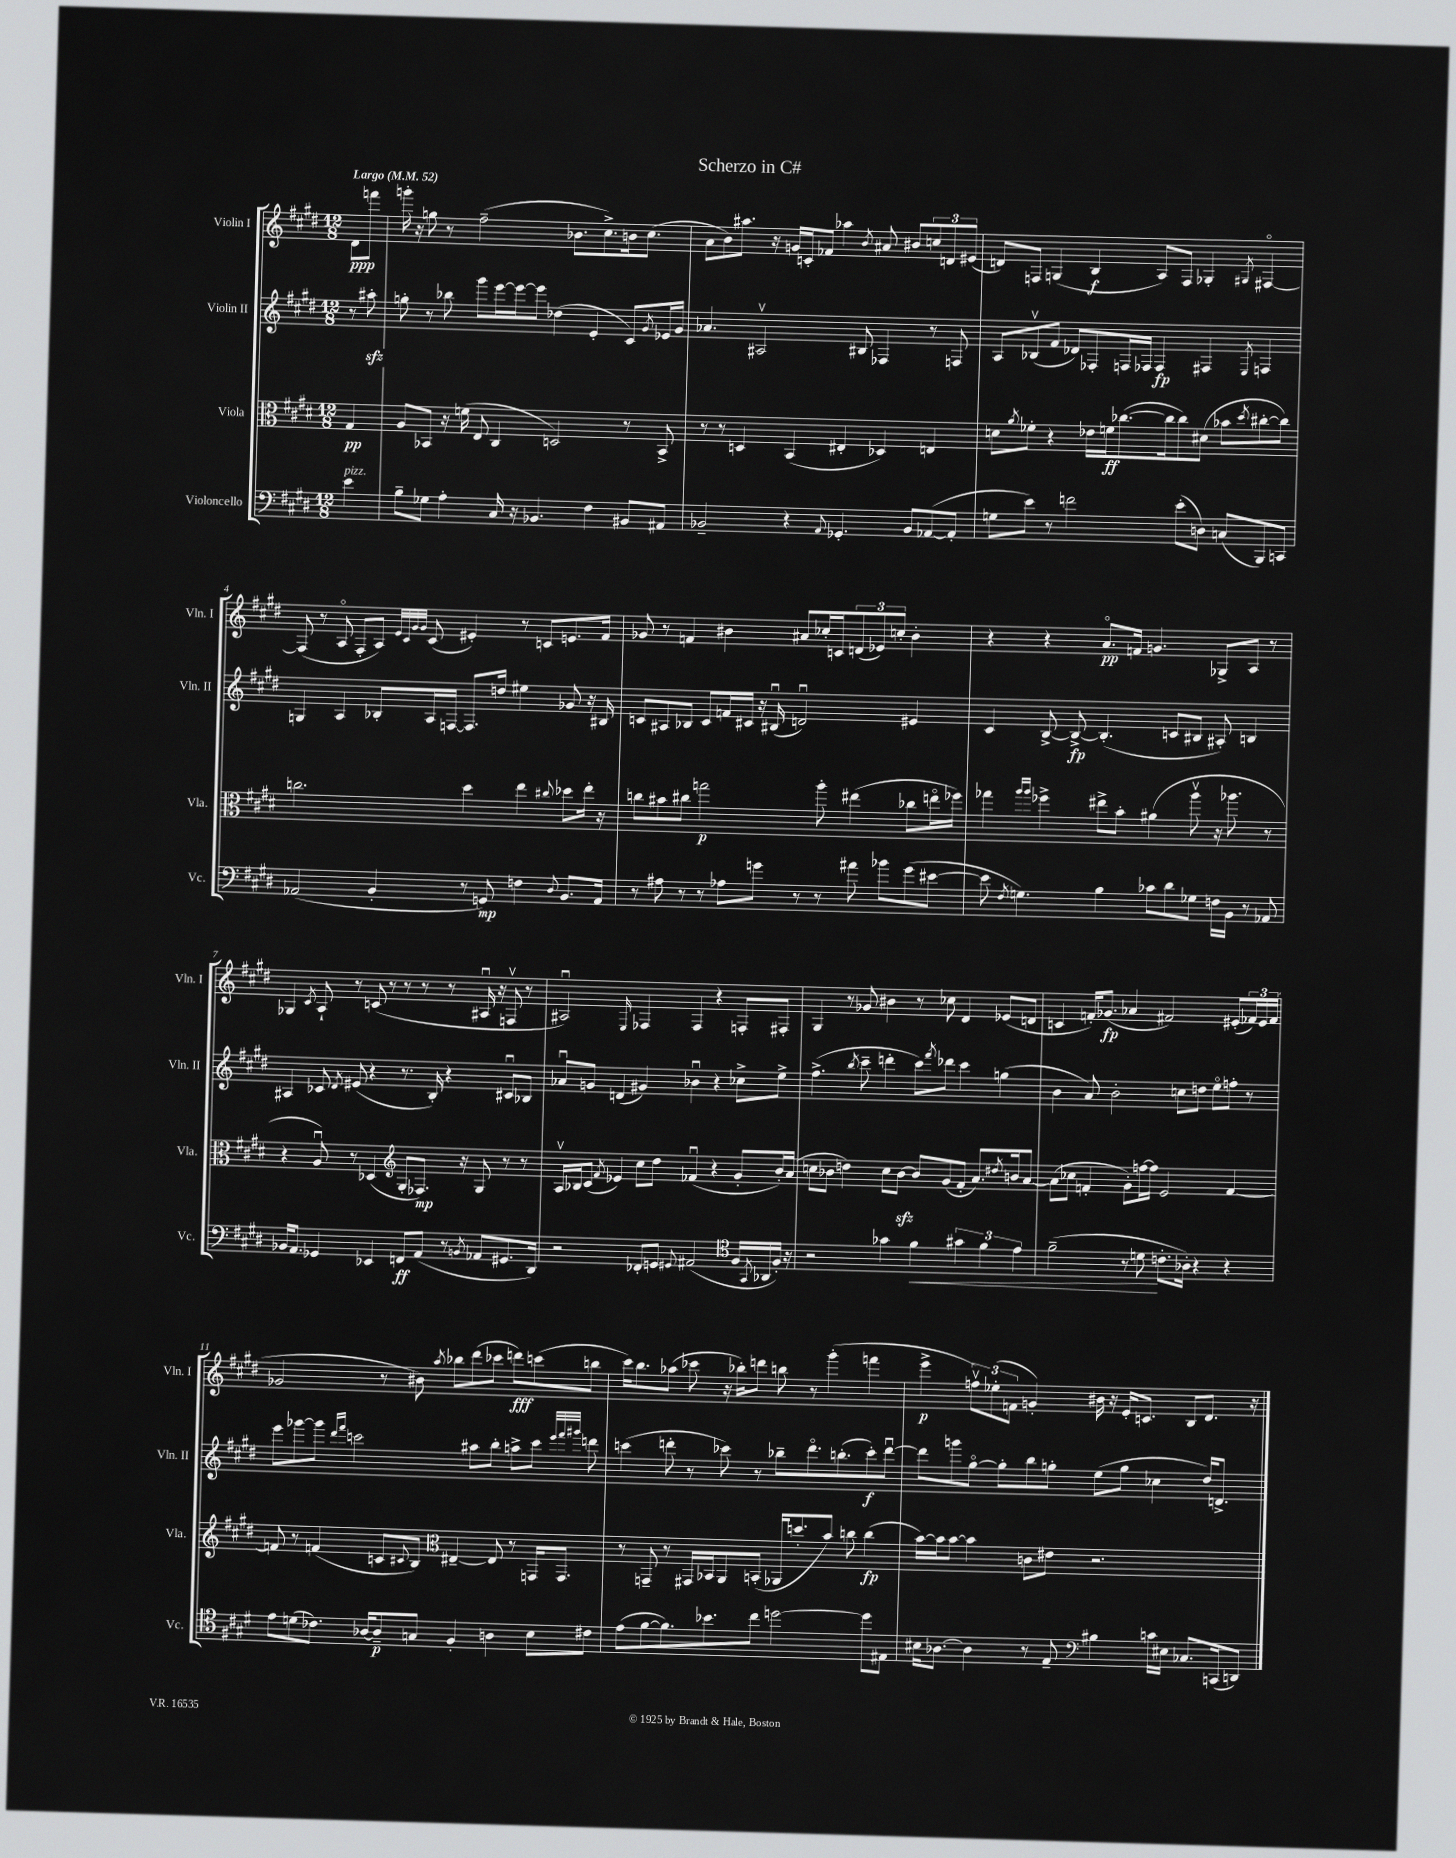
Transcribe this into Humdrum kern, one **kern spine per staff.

**kern	**dynam	**kern	**dynam	**kern	**dynam	**kern	**dynam
*part4	*part4	*part3	*part3	*part2	*part2	*part1	*part1
*staff4	*staff4	*staff3	*staff3	*staff2	*staff2	*staff1	*staff1
*I"Violoncello	*	*I"Viola	*	*I"Violin II	*	*I"Violin I	*
*I'Vc.	*	*I'Vla.	*	*I'Vln. II	*	*I'Vln. I	*
*clefF4	*	*clefC3	*	*clefG2	*	*clefG2	*
*k[f#c#g#d#]	*	*k[f#c#g#d#]	*	*k[f#c#g#d#]	*	*k[f#c#g#d#]	*
*M12/8	*	*M12/8	*	*M12/8	*	*M12/8	*
*MM52	*	*MM52	*	*MM52	*	*MM52	*
=	=	=	=	=	=	=	=
!	!	!	!	!	!	!LO:TX:a:B:t=Largo	!
!LO:TX:a:i:t=pizz.	!	!	!	!	!	!	!
4e\	.	4G#/	pp	8r	.	8d#\L	ppp
.	.	.	.	8aa#Xzz'\	.	8fffn\J	.
=1	=1	=1	=1	=1	=1	=1	=1
8B~\L	.	8A/L	.	8ggn'\	.	16gggn'\	.
.	.	.	.	.	.	16r	.
8G-X\J	.	8BB-X/J	.	8r	.	8ggn\	.
4A'\	.	16r	.	8bb-X\	.	8r	.
.	.	(16fn\	.	.	.	.	.
.	.	8E/	.	8ggg#\L	.	(2ff#~\	.
16C#/	.	4C#/	.	[16eee\L	.	.	.
16r	.	.	.	16eee\J_	.	.	.
4.BB-X/	.	.	.	8eee\J]	.	.	.
.	.	2Dn/)	.	(4dd-X\	.	.	.
.	.	.	.	.	.	8.b-X\L	.
4F#\	.	.	.	4e'/	.	.	.
.	.	.	.	.	.	8.cc#^\)	.
8BB#X/L	.	8r	.	8c#/L)	.	16bn\k	.
.	.	.	.	.	.	(8.cc#\J	.
.	.	.	.	8qg#/	.	.	.
8AA#X/J	.	8BB-^/	.	16e-X/L	.	.	.
.	.	.	.	16g#/JJ	.	.	.
=2	=2	=2	=2	=2	=2	=2	=2
2BB-X~/	.	8r	.	4.a-X/	.	8a\L	.
.	.	8r	.	.	.	8b\)	.
.	.	4Dn/	.	.	.	8.aa#X\J	.
.	.	.	.	2A#Xv/	.	.	.
.	.	.	.	.	.	16r	.
4r	.	(4BB/	.	.	.	16gn/LL	.
.	.	.	.	.	.	16cn'/J	.
.	.	.	.	.	.	8f-X/J	.
8qqAA/	.	.	.	.	.	.	.
4.GG-X'/	.	4E#X'/	.	.	.	4aa-X\	.
.	.	.	.	8B#X/	.	.	.
.	.	.	.	.	.	8qb/	.
.	.	4D-X/)	.	4F-X/	.	8a#X/	.
8BB-/L	.	.	.	.	.	8b#X/L	.
([8AA-X/	.	4En/	.	8r	.	12ccn/	.
.	.	.	.	.	.	12dn/	.
8AA-'/J]	.	.	.	8Fn/	.	.	.
.	.	.	.	.	.	(12e#X/J	.
=3	=3	=3	=3	=3	=3	=3	=3
8Gn\L	.	8dn\L	.	8A/L	.	8dn/L)	.
.	.	8qa/	.	.	.	.	.
8e\J)	.	8f-X'\J	.	(8B-Xv/	.	8Fn/J	.
8r	.	4r	.	8f#/J	.	(4Gn/	.
2fn\	.	.	.	8d-X/L)	.	.	.
.	.	16e-X\LL	.	8F-X'/	.	4B/	f
.	.	16fn\J	ff	.	.	.	.
.	.	([8.cc-X\	.	16Fn/L	.	.	.
.	.	.	.	16F-X/JJ	.	.	.
.	.	.	.	4F-/	fp	8A/L)	.
.	.	16cc-\k]	.	.	.	.	.
(8e'\L	.	8cc-\)	.	.	.	8F/J	.
8Dn\J)	.	(8d#X\J	.	4F#X/	.	4G-X'/	.
(8Cn/L	.	8b-X\L	.	.	.	.	.
.	.	8qdd#/	.	8qE/	.	8qG#X/	.
8BBB/)	.	[8cc#X'\	.	4Fn/	.	[4F#X/	.
8CCn/J	.	8cc#\J])	.	.	.	.	.
!!LO:LB:g=z
=4	=4	=4	=4	=4	=4	=4	=4
(2AA-X/	.	2.ccn\	.	4Gn/	.	(8F#/]	.
.	.	.	.	.	.	8r	.
.	.	.	.	4A/	.	8A/	.
.	.	.	.	.	.	8F#'/L	.
4BB'/	.	.	.	8B-X'/L	.	8A/J)	.
.	.	.	.	.	.	32qqe/LLL	.
.	.	.	.	.	.	32qqc#/	.
.	.	.	.	.	.	32qqg#/	.
.	.	.	.	.	.	32qqg#/JJJ	.
.	.	.	.	16A/L	.	(8c#/	.
.	.	.	.	[16Fn/JJ	.	.	.
8r	.	4dd#\	.	8.F/L]	.	4e#X'/)	.
8GGn/)	mp	.	.	.	.	.	.
.	.	.	.	16ddn/Jk	.	.	.
4Fn\	.	4ee\	.	4ee#X\	.	8r	.
.	.	.	.	.	.	8cn/L	.
8qqD#/	.	8qqcc#X/	.	.	.	.	.
8.BB/L	.	8dd-X\L	.	8g-X/	.	8.en/	.
.	.	16ee'\Jk	.	16r	.	.	.
16AA-/Jk	.	16r	.	16B#X/	.	16f#/Jk	.
=5	=5	=5	=5	=5	=5	=5	=5
8r	.	8ccn\L	.	8cn/L	.	8g-X/	.
8A#X\	.	8b#X\	.	8A#X/	.	8r	.
8r	.	8cc#X\J	.	8B-X/J	.	4fn/	.
8r	.	2ggn\	p	8c/L	.	.	.
8A-X\L	.	.	.	16fn/L	.	4b#X\	.
.	.	.	.	16c#X/JJ	.	.	.
8gn\J	.	.	.	16r	.	.	.
.	.	.	.	(16B#Xu/	.	.	.
8r	.	.	.	2dnu/)	.	8a#X/L	.
8r	.	8aa'\	.	.	.	16cc-X'/L	.
.	.	.	.	.	.	16cn/J	.
8a#X\	.	(4ee#X\	.	.	.	(12dn/	.
.	.	.	.	.	.	12e-X/)	.
8b-X\L	.	.	.	.	.	.	.
.	.	.	.	.	.	12ccn'/J	.
(8g\	.	8cc-X\L	.	4e#X/	.	4b#'\	.
[8e#X\J	.	16een\L	.	.	.	.	.
.	.	16ff-X\JJ)	.	.	.	.	.
=6	=6	=6	=6	=6	=6	=6	=6
8e#\]	.	4gg-X\	.	4c#/	.	4r	.
8qF#/	.	.	.	.	.	.	.
4.Gn\)	.	.	.	.	.	.	.
.	.	16qqaa/LL	.	.	.	.	.
.	.	16qqaa/JJ	.	.	.	.	.
.	.	4ff-X^\	.	[8B^/	.	4r	.
.	.	.	.	8B^/_	fp	.	.
4B\	.	8ee#X^\L	.	(4.B'/]	.	8.a/L	pp
.	.	8b'\J	.	.	.	.	.
.	.	.	.	.	.	16fn/Jk	.
8c-X\L	.	(4a#X\	.	.	.	4.gn/	.
8d#\	.	.	.	8cn/L	.	.	.
8G-X\J	.	8aav\	.	8B#X/J	.	.	.
16Fn\LL	.	16r	.	8A#X'/)	.	8G-X^/L	.
16BB\JJ	.	8.aa-X\	.	.	.	.	.
8r	.	.	.	4Bn/	.	8A/J	.
8AA-X/	.	8r	.	.	.	8r	.
!!LO:LB:g=z
=7	=7	=7	=7	=7	=7	=7	=7
16BB-X/KL	.	4r	.	4A#X/	.	4G-X/	.
8.AA/J	.	.	.	.	.	.	.
.	.	.	.	.	.	8qc#/	.
4GG-X/	.	8Au/)	.	8c-X/	.	8A`/	.
.	.	.	.	8qd#/	.	.	.
.	.	8r	.	(8e#X/	.	8r	.
4EE-X/	.	(4D-X/	.	4r	.	(8cn/	.
.	.	.	.	.	.	8r	.
*	*	*clefG2	*	*	*	*	*
8FFn/L	ff	8G#'/L	.	8.r	.	8r	.
(8AA/J	.	8.F-X/J)	mp	.	.	8r	.
.	.	.	.	16B'/)	.	.	.
8r	.	.	.	4r	.	8r	.
.	.	16r	.	.	.	.	.
8qBBn/	.	.	.	.	.	.	.
8AA-X/L	.	8G#/	.	.	.	16A#Xu/	.
.	.	.	.	.	.	16r	.
8.GG#X/	.	8r	.	8c#Xu/L	.	8Fnv/	.
.	.	8r	.	8B-X/J	.	8r	.
16DD#/Jk)	.	.	.	.	.	.	.
=8	=8	=8	=8	=8	=8	=8	=8
2r	.	16Av/LL	.	8a-Xu/L	.	2A#Xu/)	.
.	.	16B-X/J	.	.	.	.	.
.	.	(8c#/J	.	8gn/J	.	.	.
.	.	8qf#/	.	.	.	.	.
.	.	4e-X/)	.	(4dn/	.	.	.
.	.	.	.	.	.	16qqE/	.
8FF-X'/L	.	8cc#\L	.	4g#X/)	.	4F-X/	.
8GGn/J	.	8dd#\J	.	.	.	.	.
8qqGG#X/	.	.	.	.	.	.	.
(2AA#X/	.	(4f-Xu/	.	4b-Xu\	.	4F-/	.
.	.	4r	.	4r	.	4r	.
*clefC4	*	*	*	*	*	*	*
16F#/LL	.	8g#'/L	.	8cc-X^\L	.	8Fn'/L	.
8qGG#/	.	.	.	.	.	.	.
16AA-X/	.	.	.	.	.	.	.
16F#'/JJ)	.	16b'/L)	.	8ee^\J	.	8F#X'/J	.
16r	.	(16a/JJ	.	.	.	.	.
=9	=9	=9	=9	=9	=9	=9	=9
2r	.	8ccn\L	.	(4.ff#^\	.	4G#/	.
.	.	8b-X\J	.	.	.	.	.
.	.	4ddn\)	.	.	.	8r	.
.	.	.	.	8qbb/	.	.	.
.	.	.	.	8ccc#~\	.	8g-X/	.
4g-X\	.	8cc\L	.	4dddn'\	.	4b#X\	.
.	.	[8b-zz\J	.	.	.	.	.
!	!LO:HP:b	!	!	!	!	!	!
4f#\	<	8b-/L]	.	8ccc#\L)	.	8r	.
.	.	.	.	8qfff#/	.	.	.
.	.	(8g#/	.	8ddd-X\J	.	8cc-X\	.
6g#X\	.	8f#'/J	.	4ccc#\	.	4d#/	.
.	.	8.a/L)	.	.	.	.	.
6f#\	.	.	.	.	.	.	.
.	.	.	.	(4ggn\	.	(8e-X/L	.
.	.	8qdd#X/	.	.	.	.	.
.	.	16bn/k	.	.	.	.	.
6e\	.	.	.	.	.	.	.
.	.	[8a/J	.	.	.	8dn/J	.
=10	=10	=10	=10	=10	=10	=10	=10
(2f#~\	.	(8a\L]	.	4b\	.	4cn/	.
.	.	8cc-X\J	.	.	.	.	.
.	.	4fn'/	.	8a/)	.	16fn'/KL)	.
.	.	.	.	.	.	(8.g-X/J	fp
.	.	.	.	2b'\	.	.	.
8r	.	8g#'\L)	.	.	.	4a-X/	.
8dn\	.	[16ffn\L	.	.	.	.	.
.	.	16ff\JJ]	.	.	.	.	.
8.cn'\L	[	2e/	.	.	.	2f#X/)	.
.	.	.	.	8ccn\L	.	.	.
16A-X'\Jk)	.	.	.	.	.	.	.
4r	.	.	.	8ddn\J	.	.	.
.	.	.	.	8ee\L	.	.	.
4r	.	[4f/	.	8ffn'\J	.	(8e#X'/L	.
.	.	.	.	8r	.	24f-X/L)	.
.	.	.	.	.	.	24e#/	.
.	.	.	.	.	.	(24f-/JJ	.
!!LO:LB:g=z
=11	=11	=11	=11	=11	=11	=11	=11
8e\L	.	8fn/]	.	8eee\L	.	2g-X/	.
(8dn\	.	8r	.	[8ggg-X\	.	.	.
8.c-X\J)	.	(4fn/	.	8ggg-\J]	.	.	.
.	.	.	.	16qqddd#/LL	.	.	.
.	.	.	.	16qqfff#/JJ	.	.	.
.	.	.	.	2cccn\	.	.	.
[16A-X/KL	.	.	.	.	.	.	.
8A-~/]	p	8cn/L	.	.	.	8r	.
.	.	8qqc#X/	.	.	.	.	.
8Gn/J	.	8B/J)	.	.	.	8b#X\)	.
*	*	*clefC3	*	*	*	*	*
.	.	.	.	.	.	8qaa/	.
4F#'/	.	[4E#X~/	.	.	.	8bb-X\L	.
.	.	.	.	8aa#X\L	.	(8ddd#\	.
4An\	.	8E#/]	.	8bb'\J	.	8ccc-X\J	.
.	.	8r	.	8aan^\L	.	8dddn\L)	fff
8B\L	.	16GGn/KL	.	8ccc\J	.	(8cccn\	.
.	.	8.GG/J	.	.	.	.	.
.	.	.	.	32qqeee/LLL	.	.	.
.	.	.	.	32qqfff#/	.	.	.
.	.	.	.	32qqggg#X/JJJ	.	.	.
8c#X\J	.	.	.	8dddn\	.	8bbn\J	.
=12	=12	=12	=12	=12	=12	=12	=12
(8e\L	.	8r	.	(4cccn\	.	16ccc#\KL)	.
.	.	.	.	.	.	8.bb\	.
[8f#\	.	8GGn~/	.	.	.	.	.
8.f#\])	.	8r	.	8dddn'\	.	(8aa-X\J	.
.	.	16GG#X/LL	.	8r	.	8ccc-X\	.
8.b-X\	.	16BB-X/J	.	.	.	.	.
.	.	8AA/	.	8ccc-X\)	.	16r	.
.	.	.	.	.	.	16bb-X'\KL)	.
8cc#\J	.	(8BBn'/J	.	8r	.	8dddn\J	.
[2ddn\	.	16AA-X/KL	.	8bb-X~\L	.	8bbn\	.
.	.	8.ddn'/	.	.	.	.	.
.	.	.	.	8.ddd\	.	8r	.
.	.	8b/J)	.	.	.	(4ggg#'\	.
.	.	.	.	(8.bbn'\	.	.	.
.	.	8ccn\	.	.	.	.	.
8dd\L]	.	(4cc\	fp	8ccc-'\)	f	4fffn\	.
8E#X\J	.	.	.	[8dddu\J	.	.	.
=13	=13	=13	=13	=13	=13	=13	=13
16B#X\KL	.	[16b\LL)	.	8ddd\L]	.	4eee^\	p
[8.A-X\J	.	16b\J]	.	.	.	.	.
.	.	[8b\J	.	8gggn\	.	.	.
4A-\]	.	4b\]	.	[8gg#\J	.	12ffnv\L)	.
.	.	.	.	.	.	(12ee-X'\	.
.	.	.	.	8gg#'\L]	.	.	.
.	.	.	.	.	.	12fn\J	.
8r	.	8cn\L	.	8bb\	.	4gn'/)	.
8E~/	.	8e#X\J	.	8ggn'\J	.	.	.
*clefF4	*	*	*	*	*	*	*
4B#X\	.	2.r	.	(8ee\L	.	16b#X\	.
.	.	.	.	.	.	16r	.
.	.	.	.	8gg\J	.	16e'/KL	.
.	.	.	.	.	.	8.cn/J	.
16cn\LL	.	.	.	4cc-X\	.	.	.
16E#X\JJ	.	.	.	.	.	.	.
8.C-X/L	.	.	.	.	.	8B/L	.
.	.	.	.	16dd#/KL)	.	8.d#/J	.
(16CCn/k	.	.	.	8.dn^/J	.	.	.
8DDn/J)	.	.	.	.	.	.	.
.	.	.	.	.	.	16r	.
==	==	==	==	==	==	==	==
*-	*-	*-	*-	*-	*-	*-	*-
